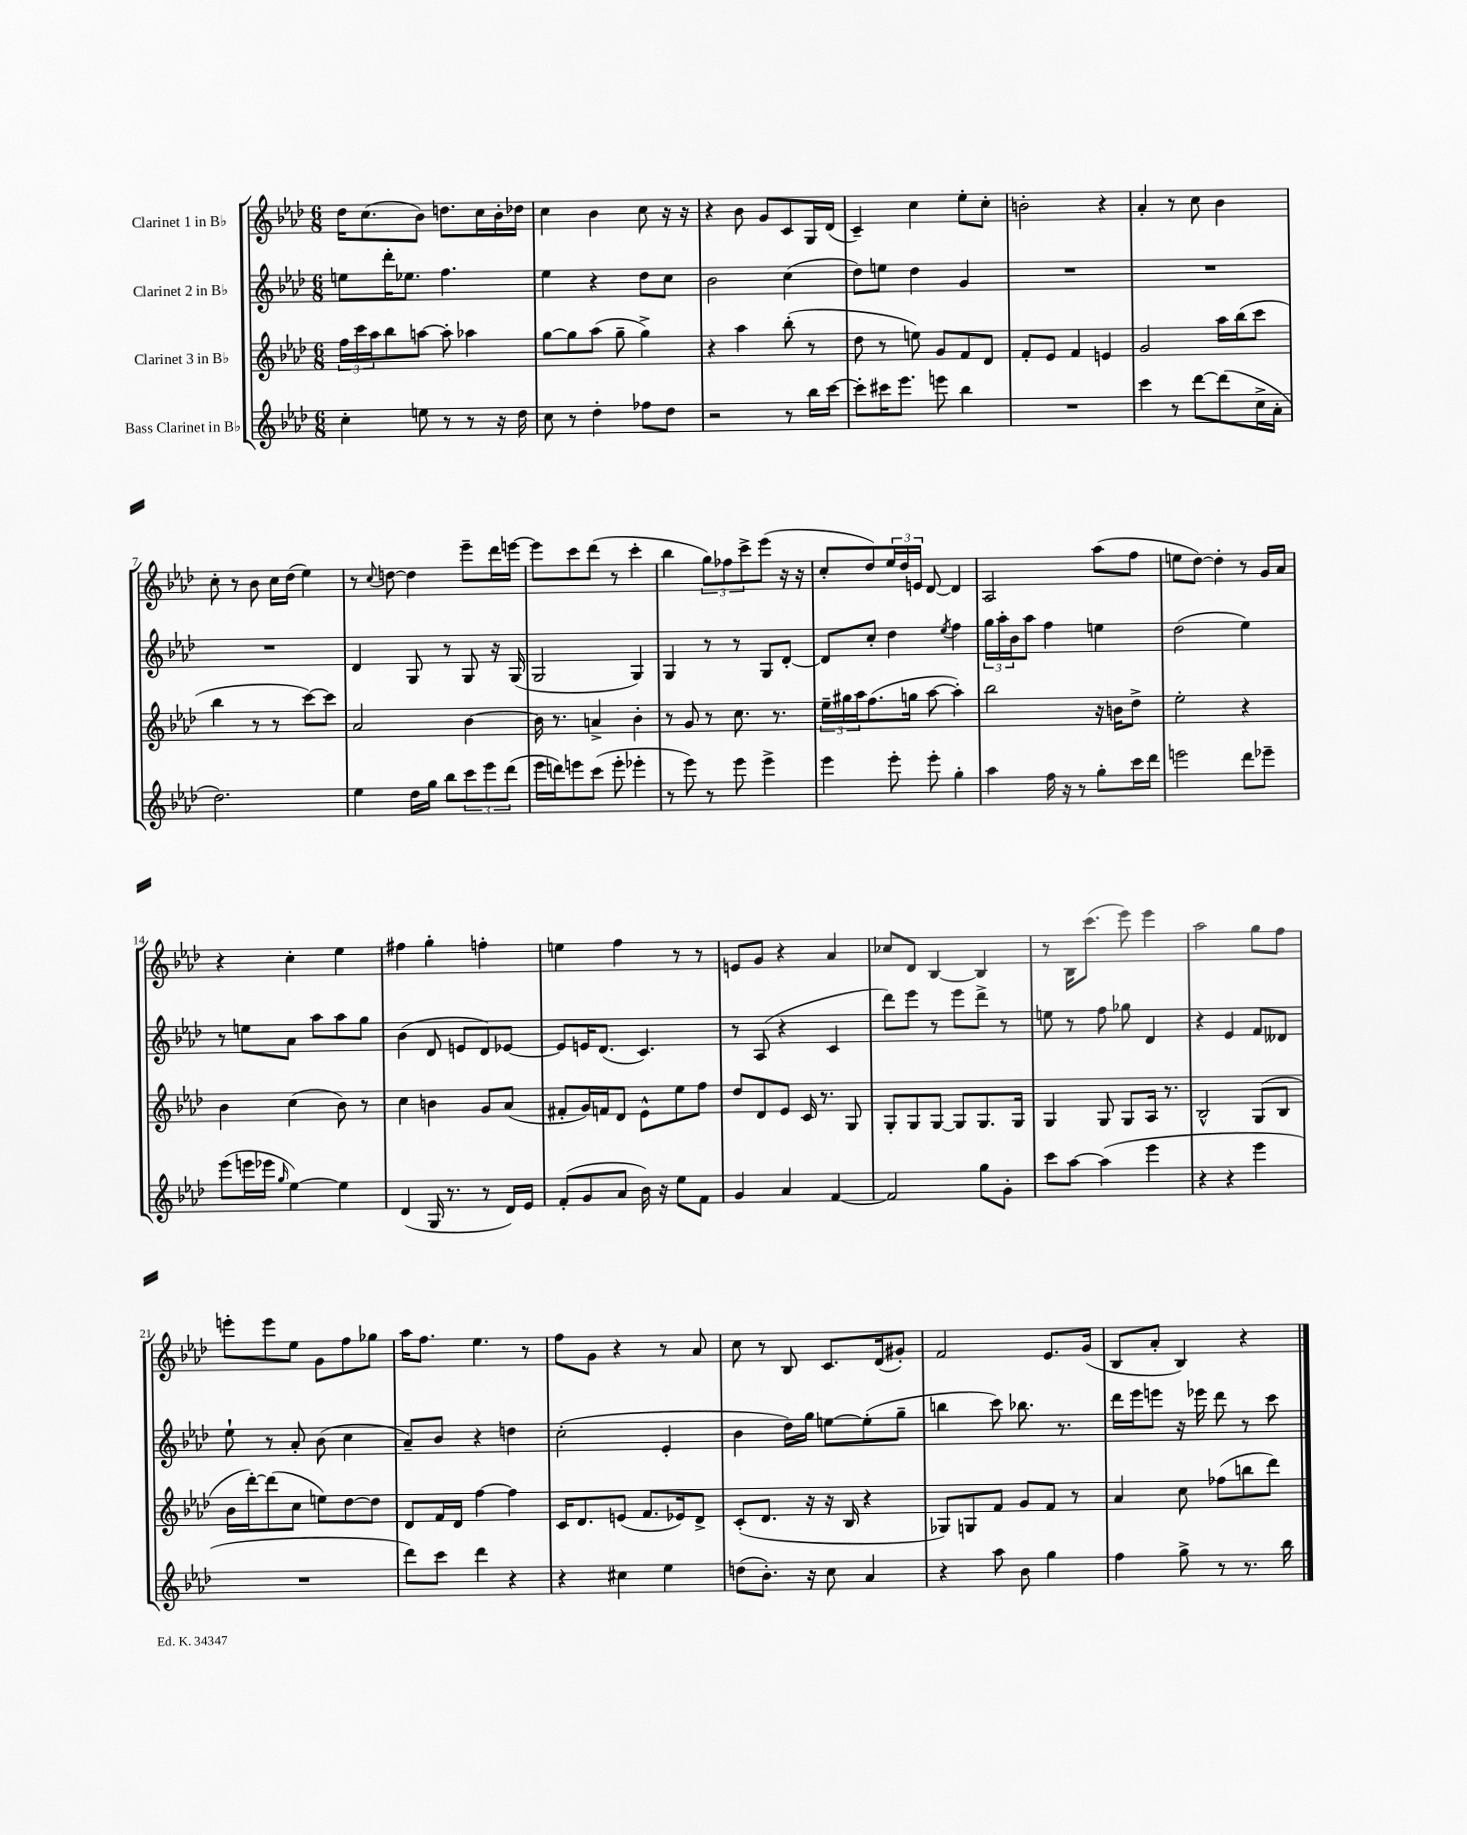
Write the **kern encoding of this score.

**kern	**kern	**kern	**kern
*staff4	*staff3	*staff2	*staff1
*clefG2	*clefG2	*clefG2	*clefG2
*k[b-e-a-d-]	*k[b-e-a-d-]	*k[b-e-a-d-]	*k[b-e-a-d-]
*M6/8	*M6/8	*M6/8	*M6/8
4cc'	24ff	8ee	16dd-
.	24ccc	.	.
.	.	.	(8.cc
.	24aa-	.	.
.	8bb-	16ddd-'	.
.	.	8.ee-	.
8ee	[8aa	.	8b-)
8r	8aa']	4.ff	8.dd
8r	4aa-	.	.
.	.	.	16cc
16r	.	.	16b-'
16dd-	.	.	16dd-
=	=	=	=
8cc	[8gg	4ee-	4cc
8r	8gg]	.	.
4dd-'	(8aa-	4r	4b-
.	8gg~	.	.
8ff-	4gg^)	8dd-	8cc
8dd-	.	8cc	16r
.	.	.	16r
=	=	=	=
2r	4r	2b-	4r
.	4aa-	.	8b-
.	.	.	8g
8r	(8bb-'	(4cc	8c
16bb-	8r	.	16G
[16ccc	.	.	(16d-
=	=	=	=
8ccc']	8dd-	8dd-)	4c~)
16ccc#	8r	8ee	.
8.eee-	.	.	.
.	8ee)	4dd-	4cc
8eee	8g	.	.
4bb-	8f	4g	8ee-'
.	8d-	.	8cc'
=	=	=	=
2.r	8f'	2.r	2b'
.	8e-	.	.
.	4f	.	.
.	4e	.	4r
=	=	=	=
4ccc	2g	2.r	4a-'
8r	.	.	8r
[8ddd-	.	.	8cc
(8ddd-]	16aa-	.	4b-
.	(16bb-	.	.
16cc^	8ccc	.	.
16a-'	.	.	.
=	=	=	=
2.dd-)	4bb-	2.r	8cc'
.	.	.	8r
.	8r	.	8b-
.	8r	.	16cc
.	.	.	(16dd-
.	[8ccc)	.	4ee-)
.	8ccc]	.	.
=	=	=	=
4ee-	2a-	4d-	8r
.	.	.	8qqcc
.	.	.	[8dd
16dd-	.	8G	4dd]
16gg	.	.	.
8bb-	.	8r	.
12ccc	[4b-	8G	8eee-~
12eee-	.	.	.
.	.	16r	16ddd-
(12ddd-	.	.	.
.	.	(16G	[16eee
=	=	=	=
16eee-	16b-]	2G	8eee]
16ddd)	8.r	.	.
8eee	.	.	8ccc
(8ccc	4a^	.	(8ddd-
8eee'	.	.	8r
4eee-'	4b-'	4G)	4ccc'
=	=	=	=
8r	8r	4G	4bb-
8eee-)	8g	.	.
8r	8r	8r	12gg)
.	.	.	12ff-
8eee-	8.cc	8r	.
.	.	.	12ccc^
4eee-^	.	8G	(8eee-
.	8.r	.	.
.	.	[8d-'	16r
.	.	.	16r
=	=	=	=
4eee-	24ee-~	8d-]	8cc'
.	24gg#	.	.
.	24aa-	.	.
.	(8.ff	8cc'	8dd-)
8eee-'	.	4dd-	24ee-
.	.	.	24dd-
.	16gg	.	.
.	.	.	24e
8eee-'	[8aa-	.	[8d-
.	.	8qee-	.
4gg'	4aa-'])	4ff	4d-]
=	=	=	=
4aa-	2bb-	24gg	2A-
.	.	24aa-'	.
.	.	24b-	.
.	.	8aa-	.
16ff	.	4ff	.
16r	.	.	.
8r	.	.	.
8gg'	16r	4ee	(8aa-
.	16b	.	.
16ccc	8dd-^	.	8ff
16ddd-	.	.	.
=	=	=	=
2eee	2ee-'	(2dd-	8ee
.	.	.	[8dd-)
.	.	.	4dd-']
8ddd-	4r	4ee-)	8r
8eee-~	.	.	16g
.	.	.	16a-
=	=	=	=
(8eee-	4b-	8r	4r
16eee	.	8ee	.
16eee-	.	.	.
16qqgg	.	.	.
[4ee-)	(4cc	8a-	4cc'
.	.	8aa-	.
4ee-]	8b-)	8aa-	4ee-
.	8r	8gg	.
=	=	=	=
(4d-	4cc	(4b-	4ff#
16G	4b	8d-	4gg'
8.r	.	.	.
.	.	8e	.
8r	8g	8d-)	4ff'
16d-)	(8a-	[8e-	.
16e-	.	.	.
=	=	=	=
(8f'	8f#'	8e-]	4ee
8g	16g)	16e	.
.	16f	(8.d-	.
8a-	8d-	.	4ff
16b-)	8e-^^	4.c)	.
16r	.	.	.
8ee-	8ee-	.	8r
8f	8ff	.	8r
=	=	=	=
4g	8dd-	8r	8e
.	8d-	(8A-	8g
4a-	8e-	4r	4r
.	16c	.	.
.	8.r	.	.
[4f	.	4c	4a-
.	8G	.	.
=	=	=	=
2f]	8G'	8ddd-)	8cc-
.	8G	8eee-	8d-
.	[8G	8r	[4B-
.	8G]	8eee-	.
8gg	8.G	8ddd-^	4B-]
8g'	.	8r	.
.	16G	.	.
=	=	=	=
8ccc	4G	8ee	8r
[8aa-	.	8r	16B-
.	.	.	(8.ccc
(4aa-]	8G	8ff	.
.	8G	8gg-	8eee-)
4eee-	16A-	4d-	4eee-
.	8.r	.	.
=	=	=	=
4r	2B-^^	4r	2aa-
4r	.	4e-	.
4eee-	(8G	8f	8gg
.	8B-	8d--	8ff
=	=	=	=
2.r	16b-	8ee-`	8eee'
.	[16ddd-')	.	.
.	(8ddd-]	8r	8eee
.	8cc	8a-'	8ee-
.	8ee)	(8b-	8g
.	[8dd-	4cc	8ff
.	8dd-]	.	8gg-
=	=	=	=
8ddd-)	8d-	8a-~)	16aa-
.	.	.	8.ff
8ccc	16f	8b-	.
.	16d-	.	.
4ddd-	[4ff	4r	4.ee-
4r	4ff]	4dd	.
.	.	.	8r
=	=	=	=
4r	16c	(2cc'	8ff
.	8.d-	.	.
.	.	.	8g
4cc#	(8e	.	4r
.	8.f	.	.
4ee-	.	4e-'	8r
.	16e-)	.	.
.	8d-^	.	8a-
=	=	=	=
(8dd	(8c'	4b-	8cc
8.b-')	8.d-	.	8r
.	.	16dd-)	8B-
16r	16r	16gg	.
8cc	16r	[8ee	8.c
.	16B-	.	.
4a-	4r	(8ee']	.
.	.	.	(16d-
.	.	8gg~	8g#')
=	=	=	=
4r	8G-)	4bb	2f
.	8G	.	.
8aa-	8f	8ccc)	.
8b-	8g	8.bb-	.
4gg	8f	.	8.e-
.	.	8.r	.
.	8r	.	.
.	.	.	(16g
=	=	=	=
4ff	4a-	16ddd-	8B-
.	.	16eee-	.
.	.	8eee	8a-'
8gg^	8cc	16r	4B-)
.	.	16eee-	.
8r	(8ff-	8ddd-	.
8.r	8bb	8r	4r
.	8ddd-)	8ccc	.
16bb-	.	.	.
==	==	==	==
*-	*-	*-	*-
